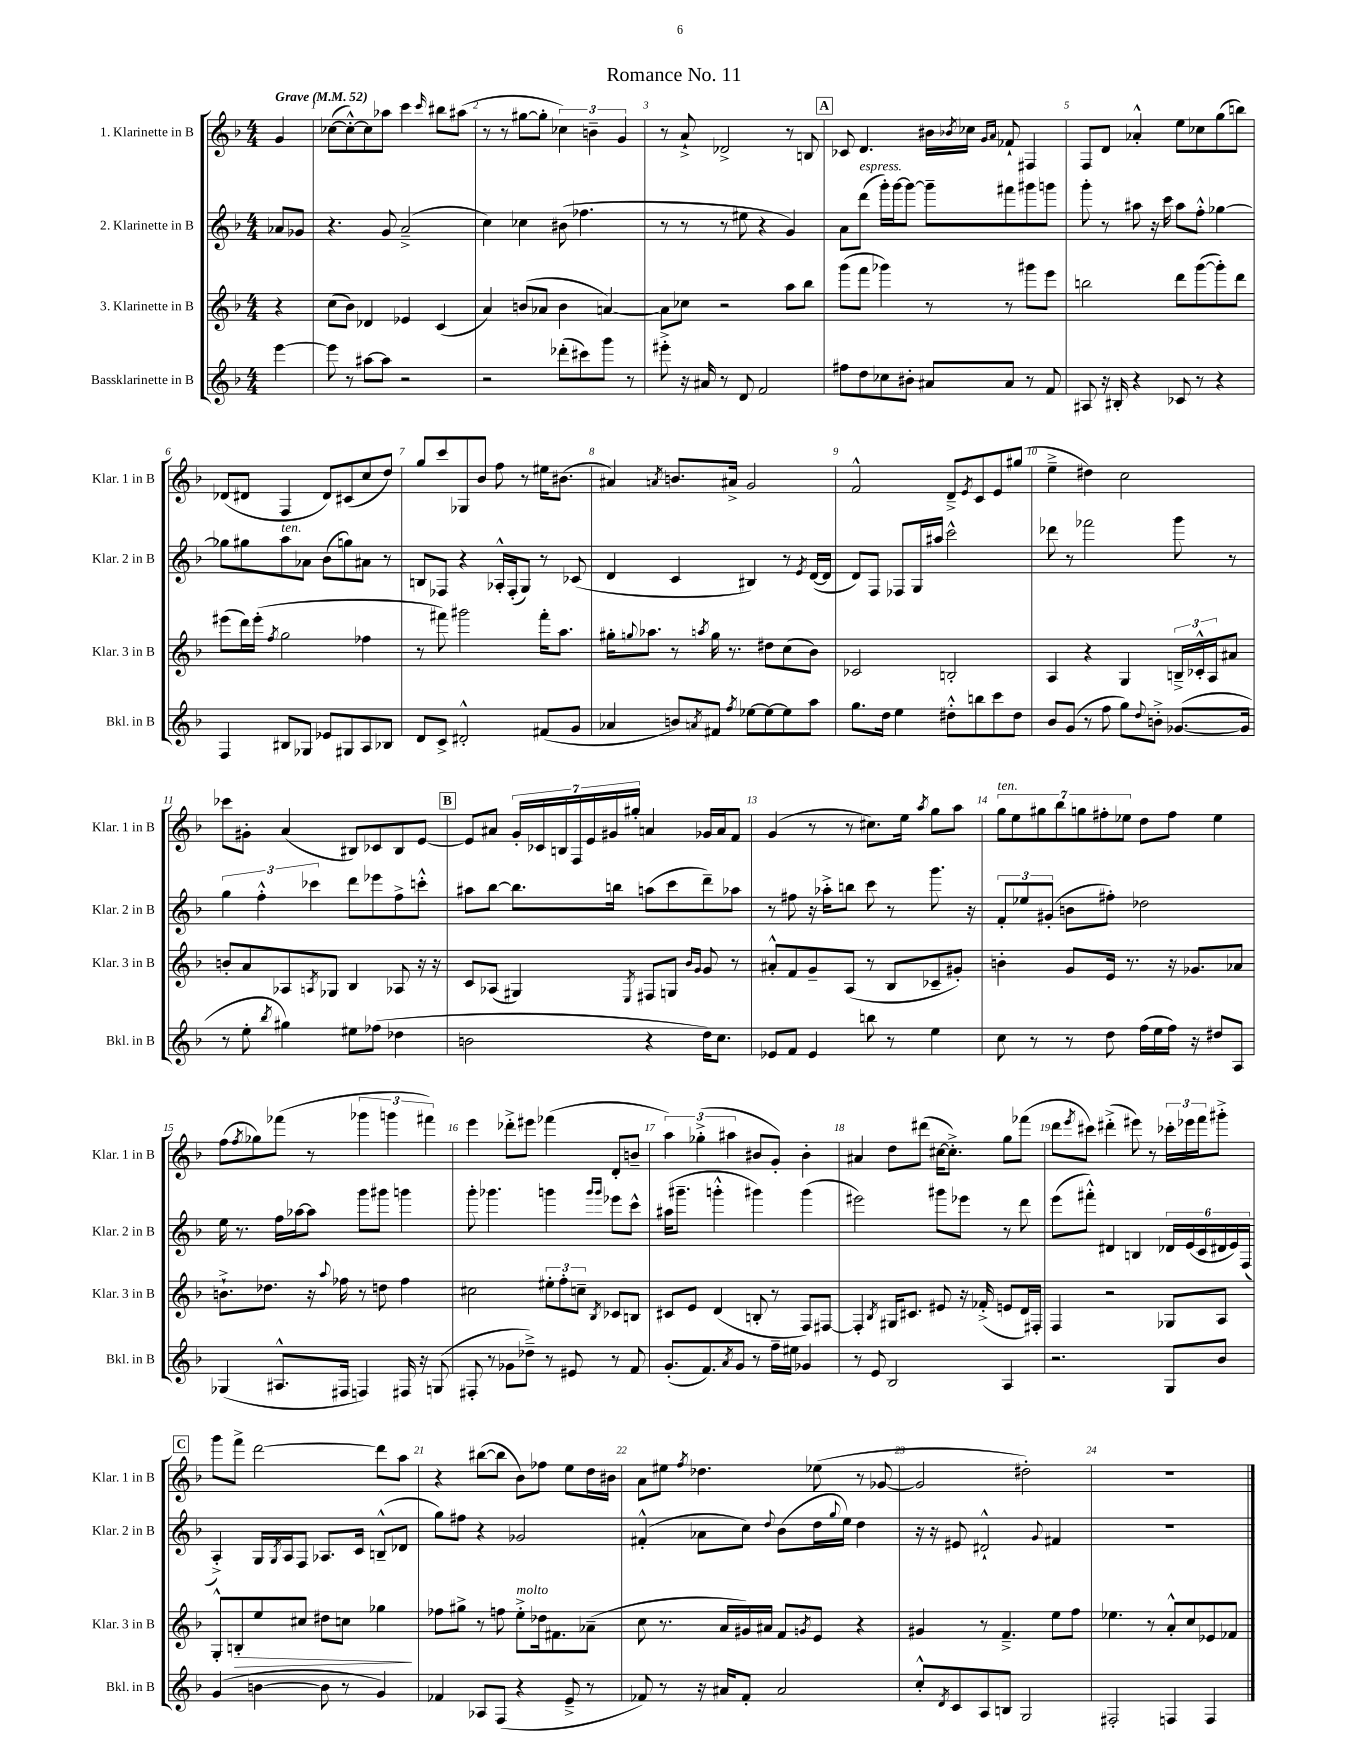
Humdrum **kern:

**kern	**kern	**kern	**kern
*staff4	*staff3	*staff2	*staff1
*clefG2	*clefG2	*clefG2	*clefG2
*k[b-]	*k[b-]	*k[b-]	*k[b-]
*M4/4	*M4/4	*M4/4	*M4/4
*MM52	*MM52	*MM52	*MM52
[4eee\	4r	8a-/L	4g/
.	.	8g-/J	.
=	=	=	=
8eee\]	(8cc\L	4.r	([8cc-\L
8r	8b-\J)	.	8cc-'^^\_)
[8aa#\L	4d-/	.	8cc-\]
8aa#\]J	.	8g/	8aa-\J
2r	4e-/	(2a~^/	4ccc\
.	.	.	16qqccc/
.	(4c/	.	8bb#\L
.	.	.	(8aa#\J
=	=	=	=
2r	4a/)	4cc\)	8r
.	.	.	8r
.	(8b/L	4cc-\	[8gg#\L
.	8a-/J	.	8gg#'\]J
(8ddd-'\L	4b\	(8b#\	6cc-\)
8ccc#\)	.	4.ff-\	.
.	.	.	6b~\
8ggg\J	[4a/)	.	.
.	.	.	6g/
8r	.	.	.
=	=	=	=
8eee#'^\	8a\]L	8r	8r
16r	8cc-\J	8r	8a`^/
16a#/	.	.	.
8r	2r	8r	2d-^/
8d/	.	8ee#\	.
2f/	.	4r	.
.	8aa\L	4g/)	8r
.	8bb-\J	.	8B/
=	=	=	=
8ff#\L	(8ggg\L	8a\L	8c-/
8dd\	8fff\J	(8ddd\J	4.d/
8cc-\	4ggg-\)	16ggg'\LL)	.
.	.	[16ggg\J	.
8b#'\J	.	8ggg\_J	.
8a#/L	8r	8ggg~\]L	16b#\LL
.	.	.	8qb-/
.	.	.	16cc-\JJ
.	.	.	16qqg/LL
.	.	.	16qqa/JJ
8a#/J	8r	8fff#\	8f-`/
8r	8ggg#\L	8ggg#\	4F#/
8f/	8eee\J	8ggg\J	.
=	=	=	=
8A#/	2bb\	8ggg'\	8F/L
16r	.	8r	8d/J
16B#'/	.	.	.
4r	.	8aa#\	4a-'^^/
.	.	16r	.
.	.	16ccc\	.
8c-/	8ddd\L	8aa#\L	8ee\L
8r	([8ggg\	8ff'^^\J	8cc-\
4r	8ggg'\])	[4gg-\	(8gg\
.	8ddd\J	.	8bb\J)
=	=	=	=
4F/	(8eee#\L	8gg-\]L	(8d-/L
.	16ddd\L)	8gg#\	8d#/J
.	(16eee#'\JJ	.	.
.	8qff/	.	.
8B#/L	2gg\	8aa\	4F/
8G-/J	.	8a-\J	.
8e-/L	.	(8b-\L	8d#/L)
8G#/	.	8gg\)	(8c#/
8A/	4ff-\	8a#\J	8cc/
8B-/J	.	8r	8dd/J)
=	=	=	=
8d/L	8r	8B/L	8gg/L
8c^/J	8fff#\)	8F-/J	8ccc/
2d#'^^/	2ggg#\	4r	8G-/
.	.	.	8b-/J
.	.	16A-'^^/LL	8ff\
.	.	(16F-'/J	.
.	.	8G/J)	8r
(8f#/L	16fff#'\LK	8r	16ee#\LK
.	8.aa\J	.	(8.b#\J
8g/J	.	(8c-/	.
=	=	=	=
4a-/	16gg#'\LK	4d/	4a#/)
.	8qqgg/	.	.
.	8.aa-\J	.	.
.	.	.	8qa/
8b/L)	8r	4c/	8.b/L
8qa/	8qaa/	.	.
8f#/J	16gg\	.	.
.	8.r	.	16a#^/Jk
8qff/	.	.	.
[8ee-\L	.	4B#/)	2g/
8ee-\_	8dd#\L	.	.
8ee-\]	(8cc\	8r	.
.	.	8qe/	.
8aa\J	8b-\J)	([16d/LL	.
.	.	16d/]JJ	.
=	=	=	=
8.gg\L	2c-/	8d/L)	2f^^/
.	.	8F/J	.
16dd\Jk	.	.	.
4ee\	.	8F-/L	.
.	.	16G/L	.
.	.	16aa#/JJ	.
8dd#'^^\L	2B'/	2ccc^^\	8d~^/L
.	.	.	8qe/
8bb\	.	.	8c/
8ccc\	.	.	8e/
8dd#\J	.	.	(8gg#/J
=	=	=	=
8b-/L	4A/	8ddd-\	4ee~^\
(8g/J	.	8r	.
8r	4r	2fff-\	4dd#\)
8ff\	.	.	.
8gg\L)	4G/	.	2cc\
8qqdd/	.	.	.
8b'^\J	.	.	.
([8.g-/L	24B~^/LL	8ggg\	.
.	24c-'^^/	.	.
.	24A/J	.	.
.	8a#/J	8r	.
16g-/]Jk	.	.	.
=	=	=	=
8r	8b'/L	6gg\	8ccc-\L
8ee'\	8a/	.	8g#'\J
.	.	6ff'^^\	.
8qbb-/	.	.	.
4gg#\)	8A-/	.	(4a/
.	.	6ccc-\	.
.	8qA/	.	.
.	8G-/J	.	.
8ee#\L	4B-/	8ddd\L	8B#/L)
(8ff-\J	.	8eee-\	8c-/
4dd-\	8A-/	8ff^\	8B#/
.	16r	8ccc'^^\J	[8e/J
.	16r	.	.
=	=	=	=
2b\	8c/L	8aa#\L	8e/]L
.	(8A-/J	[8bb-\J	8a#/J
.	4G#/)	8.bb-\]L	28g'/LL
.	.	.	28c-/
.	.	.	28B/
.	.	.	28F/
.	.	.	28e/
.	.	.	28g#/
.	.	16bb\Jk	.
.	.	.	28gg#'/JJ
.	8qE/	.	.
4r	8F#/L	(8aa\L	4a/
.	8G/J	8ccc\	.
.	16qqb-/LL	.	.
.	16qqg/JJ	.	.
16dd\LK)	8g/	8ddd~\)	16g-/LL
8.cc\J	.	.	16a/J
.	8r	8aa-\J	8f/J
=	=	=	=
8e-/L	8a#'^^/L	8r	(4g/
8f/J	8f/	8ff#\	.
4e-/	8g~/	16r	8r
.	.	16aa-'^\LK	.
.	(8A/J	8bb\J	8r
8bb\	8r	8ccc\	8.cc#\L)
8r	8B-/L	8r	.
.	.	.	16ee\Jk
.	.	.	8qaa/
4ee\	8c-~/	8.ggg\	8gg\L
.	8g#'/J)	.	8aa\J
.	.	16r	.
=	=	=	=
8cc\	4b'\	12f'/L	14gg\L
.	.	.	14ee\
.	.	12ee-/	.
8r	.	.	.
.	.	.	14gg#\
.	.	(12g#'/J	.
.	.	.	14bb-\
8r	8g/L	8b\L	.
.	.	.	14gg\
.	.	.	14ff#'\
8dd\	16e/Jk	8ff#'\J)	.
.	.	.	14ee-\J
.	8.r	.	.
(16ff\LL	.	2dd-\	8dd\L
16ee\	.	.	.
16ff\JJ)	16r	.	8ff#\J
16r	8.g-/L	.	.
8dd#/L	.	.	4ee-\
8A/J	8a-/J	.	.
=	=	=	=
(4G-/	8.b`^\L	16ee\	(8ff\L
.	.	8.r	.
.	.	.	8qff/
.	.	.	8gg-\)
.	8.dd-\J	.	.
8.A#^^/L	.	16ff\LL	(8fff-\J
.	.	[16aa-\J	.
.	16r	8aa-\]J	8r
.	8qqaa/	.	.
16F#/Jk	16ff-\	.	.
4F/)	8r	8ggg\L	6ggg-\
.	8dd\	8ggg#\J	.
.	.	.	6ggg\
16F#/	4ff-\	4ggg\	.
16r	.	.	.
.	.	.	6fff#\)
(8G/	.	.	.
=	=	=	=
8F#'/	2cc#\	8ggg'\	4eee\
8r	.	4.ggg-\	.
8g-\L	.	.	8ddd-'^\L
8dd-~^\J)	.	.	8eee#\J
8r	12ee#'\L	4ggg\	(4fff-\
.	12ff'\	.	.
8e#/	.	.	.
.	12cc~\J	.	.
.	.	16qqggg/LL	.
.	8qB-/	16qqggg/JJ	.
8r	8c-/L	8eee-\L	8d'/L
8f/	8B/J	8ccc^^\J	8b~/J
=	=	=	=
(8.g'/L	8c#/L	(16aa#\LK	6aa\)
.	.	8.ggg#~\J	.
.	8e/J	.	.
.	.	.	(6gg-'^\
8.f/)	.	.	.
.	(4d/	4ggg'^^\	.
.	.	.	6aa#\
8qa/	.	.	.
8g/J	.	.	.
8r	8B'/	4ggg#\)	8b#/L
16ff~\LL	8r	.	8g'/J)
16ee#\JJ	.	.	.
4g-/	8F/L)	(4ggg#\	4b#'\
.	[8F#/J	.	.
=	=	=	=
8r	4F#'/]	2eee#\)	4a#/
8e/	.	.	.
.	8qB-/	.	.
2B-/	16G#/LK	.	8dd\L
.	8.c#/J	.	.
.	.	.	(8ddd#\J
.	8e#/	8ggg#\L	[16cc#\LK
.	.	.	8.cc#'^\]J)
.	16r	8eee-\J	.
.	(16f-'^/	.	.
4A/	8e/L	8r	8gg\L
.	16d/L)	8ddd\	(8fff-\J
.	16F#'/JJ	.	.
=	=	=	=
2.r	4F/	(8eee\L	8ddd\L
.	.	.	8qeee/
.	.	8fff#'^^\J)	8ccc#\J)
.	2r	4d#/	(4ddd#'^\
.	.	4B/	8eee#\)
.	.	.	8r
8G/L	8G-/L	24d-/LL	24ccc-'\LL
.	.	(24e/	24eee-\
.	.	24c/	24fff\J
8b-/J	8A/J	24d#/	8ggg#'^\J
.	.	24e/)	.
.	.	(24F/JJ	.
=	=	=	=
(4g/	8G'^^/L	4A'^/)	8ggg\L
.	8B'/	.	8fff^\J
[4b\	8ee/	16G/LL	[2ddd\
.	.	8qG/	.
.	.	16A/J	.
.	8cc#/J	8F/J	.
8b\]	8dd#\L	8.A-/L	.
8r	8cc\J	.	.
.	.	16c/Jk	.
4g/)	4gg-\	(8B~^^/L	8ddd\]L
.	.	8d-/J	8aa\J
=	=	=	=
4f-/	8ff-\L	8gg\L)	4r
.	8gg#^\J	8ff#\J	.
8A-/L	8r	4r	([8bb#\L
(8F/J	8ff\	.	8bb#\]J
4r	8ee'^\L	2g-/	8b-\L)
.	16dd-\k	.	8ff-\J
.	8.f#\	.	.
8e~^/	.	.	8ee\L
8r	(8a-~\J	.	16dd\L
.	.	.	16b#\JJ
=	=	=	=
8f-/)	8cc\	(4f#'^^/	8a\L
8r	8.r	.	8ee#\J
.	.	.	8qff/
16r	.	8a-\L	4.dd-\
16a#/LK	16a/LL	.	.
8f-'/J	16g#/)	8cc\J)	.
.	16a#/JJ	.	.
.	.	8qqdd/	.
2a#/	8f/L	(8b-\L	.
.	8qg/	.	.
.	8e/J	16dd\L	(8ee-\
.	.	8qqgg/	.
.	.	16ee\JJ)	.
.	4r	4dd\	8r
.	.	.	[8g-/
=	=	=	=
8cc'^^/L	4g#/	16r	2g-/]
.	.	16r	.
8qd/	.	.	.
8c/	.	8e#/	.
8A/	8r	2d#`^^/	.
8B/J	4.f~^/	.	.
2G/	.	.	2dd#'\)
.	.	8qqg/	.
.	8ee\L	4f#/	.
.	8ff\J	.	.
=	=	=	=
2F#'/	4.ee-\	1r	1r
.	8r	.	.
4F/	8a'^^/L	.	.
.	8cc/	.	.
4F/	8e-/	.	.
.	8f-/J	.	.
==	==	==	==
*-	*-	*-	*-
